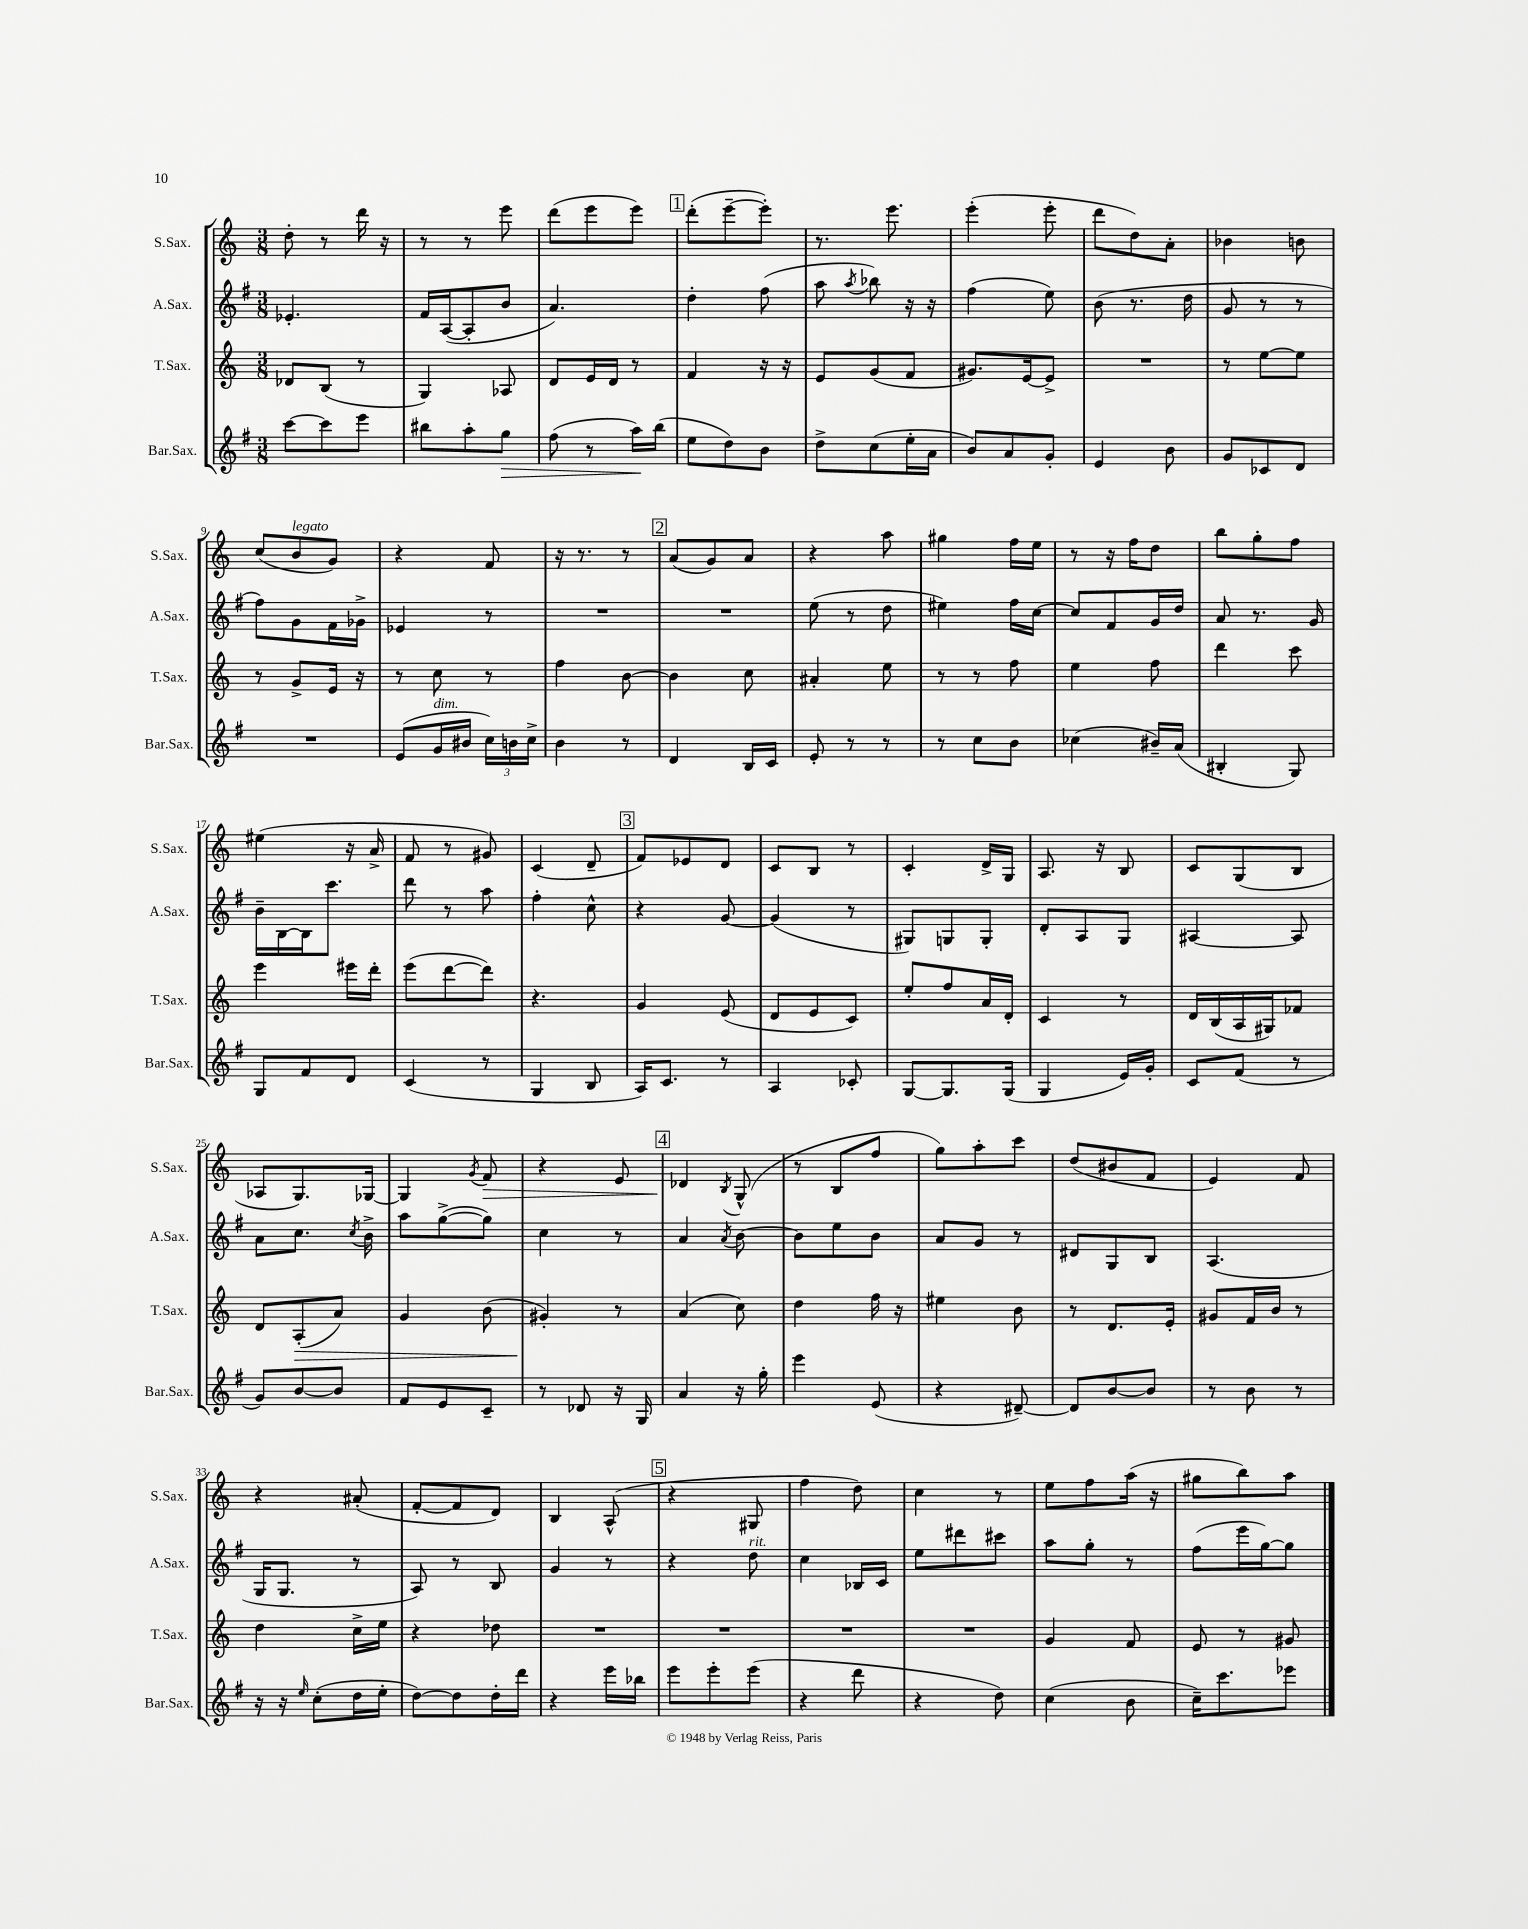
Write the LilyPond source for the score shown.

<<
\new StaffGroup <<
\new Staff = "s0" \with { instrumentName = "S.Sax." shortInstrumentName = "S.Sax." } {
    \clef treble \key c \major \numericTimeSignature \time 3/8
    \autoBeamOff d''8-. r8 d'''16 r16 |
    r8 r8 e'''8 |
    d'''8[( e'''8 e'''8]) |
    \mark \markup { \box "1" } d'''8[-.( e'''8~-- e'''8]-.) |
    r8. e'''8. |
    e'''4-.( e'''8-. |
    d'''8[ d''8) a'8]-. |
    bes'4 b'8 |
    c''8[( b'8^\markup { \italic "legato" } g'8]) |
    r4 f'8 |
    r16 r8. r8 |
    \mark \markup { \box "2" } a'8[( g'8) a'8] |
    r4 a''8 |
    gis''4 f''16[ e''16] |
    r8 r16 f''16[ d''8] |
    b''8[ g''8-. f''8] |
    eis''4( r16 a'16-> |
    f'8 r8 gis'8) |
    c'4( d'8-- |
    \mark \markup { \box "3" } f'8[) ees'8 d'8] |
    c'8[ b8] r8 |
    c'4-. d'16[-> g16] |
    a8. r16 b8 |
    c'8[ g8( b8] |
    aes8[ g8.) ges16]~ |
    ges4 \acciaccatura { g'8 } f'8\> |
    r4 e'8 |
    \mark \markup { \box "4" } des'4\! \acciaccatura { b8 } g8-^( |
    r8 b8[ f''8] |
    g''8[) a''8-. c'''8] |
    d''8[( bis'8 f'8] |
    e'4) f'8 |
    r4 ais'8-.( |
    f'8[~-. f'8 d'8]) |
    b4 a8-^( |
    \mark \markup { \box "5" } r4 gis8 |
    f''4 d''8) |
    c''4 r8 |
    e''8[ f''8 a''16]( r16 |
    gis''8[ b''8) a''8] \bar "|." |
}
\new Staff = "s1" \with { instrumentName = "A.Sax." shortInstrumentName = "A.Sax." } {
    \clef treble \key g \major \numericTimeSignature \time 3/8
    \autoBeamOff ees'4.-. |
    fis'16[ a16~( a8-. b'8] |
    a'4.) |
    \mark \markup { \box "1" } d''4-. fis''8( |
    a''8 \acciaccatura { a''8 } bes''8) r16 r16 |
    fis''4( e''8) |
    b'8( r8. d''16 |
    g'8 r8 r8 |
    fis''8[) g'8 fis'16 ges'16]-> |
    ees'4 r8 |
    R4. |
    \mark \markup { \box "2" } R4. |
    e''8( r8 d''8 |
    eis''4) fis''16[ c''16]~ |
    c''8[ fis'8 g'16 d''16] |
    a'8 r8. g'16 |
    b'16[-- b16~ b16 c'''8.] |
    d'''8 r8 a''8 |
    fis''4-. c''8-^ |
    \mark \markup { \box "3" } r4 g'8~ |
    g'4( r8 |
    gis8[) g8 g8]-. |
    d'8[-. a8 g8] |
    ais4~ ais8 |
    a'8[ c''8.] \acciaccatura { c''8 } b'16-> |
    a''8[ g''8~->( g''8]) |
    c''4 r8 |
    \mark \markup { \box "4" } a'4 \acciaccatura { a'8 } b'8~ |
    b'8[ e''8 b'8] |
    a'8[ g'8] r8 |
    dis'8[ g8 b8] |
    a4.( |
    g16[ g8.] r8 |
    a8) r8 b8 |
    g'4 r8 |
    \mark \markup { \box "5" } r4 d''8^\markup { \italic "rit." } |
    c''4 bes16[ c'16] |
    e''8[ dis'''8 cis'''8] |
    a''8[ g''8]-. r8 |
    fis''8[( e'''16 g''16~) g''8] \bar "|." |
}
\new Staff = "s2" \with { instrumentName = "T.Sax." shortInstrumentName = "T.Sax." } {
    \clef treble \key c \major \numericTimeSignature \time 3/8
    \autoBeamOff des'8[ b8]( r8 |
    g4) aes8 |
    d'8[ e'16 d'16] r8 |
    \mark \markup { \box "1" } f'4 r16 r16 |
    e'8[ g'8( f'8] |
    gis'8.[) e'16~ e'8]-> |
    R4. |
    r8 e''8[~ e''8] |
    r8 g'8[-> e'16] r16 |
    r8 c''8 r8 |
    f''4 b'8~ |
    \mark \markup { \box "2" } b'4 c''8 |
    ais'4-. e''8 |
    r8 r8 f''8 |
    e''4 f''8 |
    d'''4 c'''8 |
    e'''4 eis'''16[ d'''16]-. |
    e'''8[( d'''8~ d'''8]) |
    r4. |
    \mark \markup { \box "3" } g'4 e'8( |
    d'8[ e'8 c'8]) |
    e''8[-. f''8 a'16 d'16]-. |
    c'4 r8 |
    d'16[ b16( a16 gis16) fes'8] |
    d'8[ a8-.\>( a'8]) |
    g'4 b'8( |
    gis'4-.\!) r8 |
    \mark \markup { \box "4" } a'4( c''8) |
    d''4 f''16 r16 |
    eis''4 b'8 |
    r8 d'8.[ e'16]-. |
    gis'8[ f'16 b'16] r8 |
    d''4 c''16[-> e''16] |
    r4 des''8 |
    R4. |
    \mark \markup { \box "5" } R4. |
    R4. |
    R4. |
    g'4 f'8 |
    e'8 r8 gis'8 \bar "|." |
}
\new Staff = "s3" \with { instrumentName = "Bar.Sax." shortInstrumentName = "Bar.Sax." } {
    \clef treble \key g \major \numericTimeSignature \time 3/8
    \autoBeamOff c'''8[~ c'''8 e'''8] |
    bis''8[ a''8-. g''8]\> |
    fis''8( r8 a''16[\!) b''16]( |
    \mark \markup { \box "1" } e''8[ d''8) b'8] |
    d''8[-> c''8( e''16-. a'16] |
    b'8[) a'8 g'8]-. |
    e'4 b'8 |
    g'8[ ces'8 d'8] |
    R4. |
    e'8[( g'16^\markup { \italic "dim." } bis'16] \tuplet 3/2 { c''16[) b'16 c''16]-> } |
    b'4 r8 |
    \mark \markup { \box "2" } d'4 b16[ c'16] |
    e'8-. r8 r8 |
    r8 c''8[ b'8] |
    ces''4( bis'16[--) a'16]( |
    bis4-. g8) |
    g8[ fis'8 d'8] |
    c'4( r8 |
    g4 b8 |
    \mark \markup { \box "3" } a16[) c'8.] r8 |
    a4 ces'8-. |
    g8[~ g8. g16]( |
    g4 e'16[) g'16]-. |
    c'8[ fis'8]( r8 |
    g'8[) b'8~ b'8] |
    fis'8[ e'8 c'8]-- |
    r8 des'8 r16 g16 |
    \mark \markup { \box "4" } a'4 r16 g''16-. |
    e'''4 e'8( |
    r4 dis'8~--) |
    dis'8[ b'8~ b'8] |
    r8 b'8 r8 |
    r16 r16 \grace { e''16 } c''8[-.( d''16 e''16]-. |
    d''8[~) d''8 d''16-. d'''16] |
    r4 e'''16[ bes''16] |
    \mark \markup { \box "5" } e'''8[ e'''8-. e'''8]( |
    r4 d'''8 |
    r4 d''8) |
    c''4( b'8 |
    c''16[--) c'''8. ees'''8] \bar "|." |
}
>>
>>
